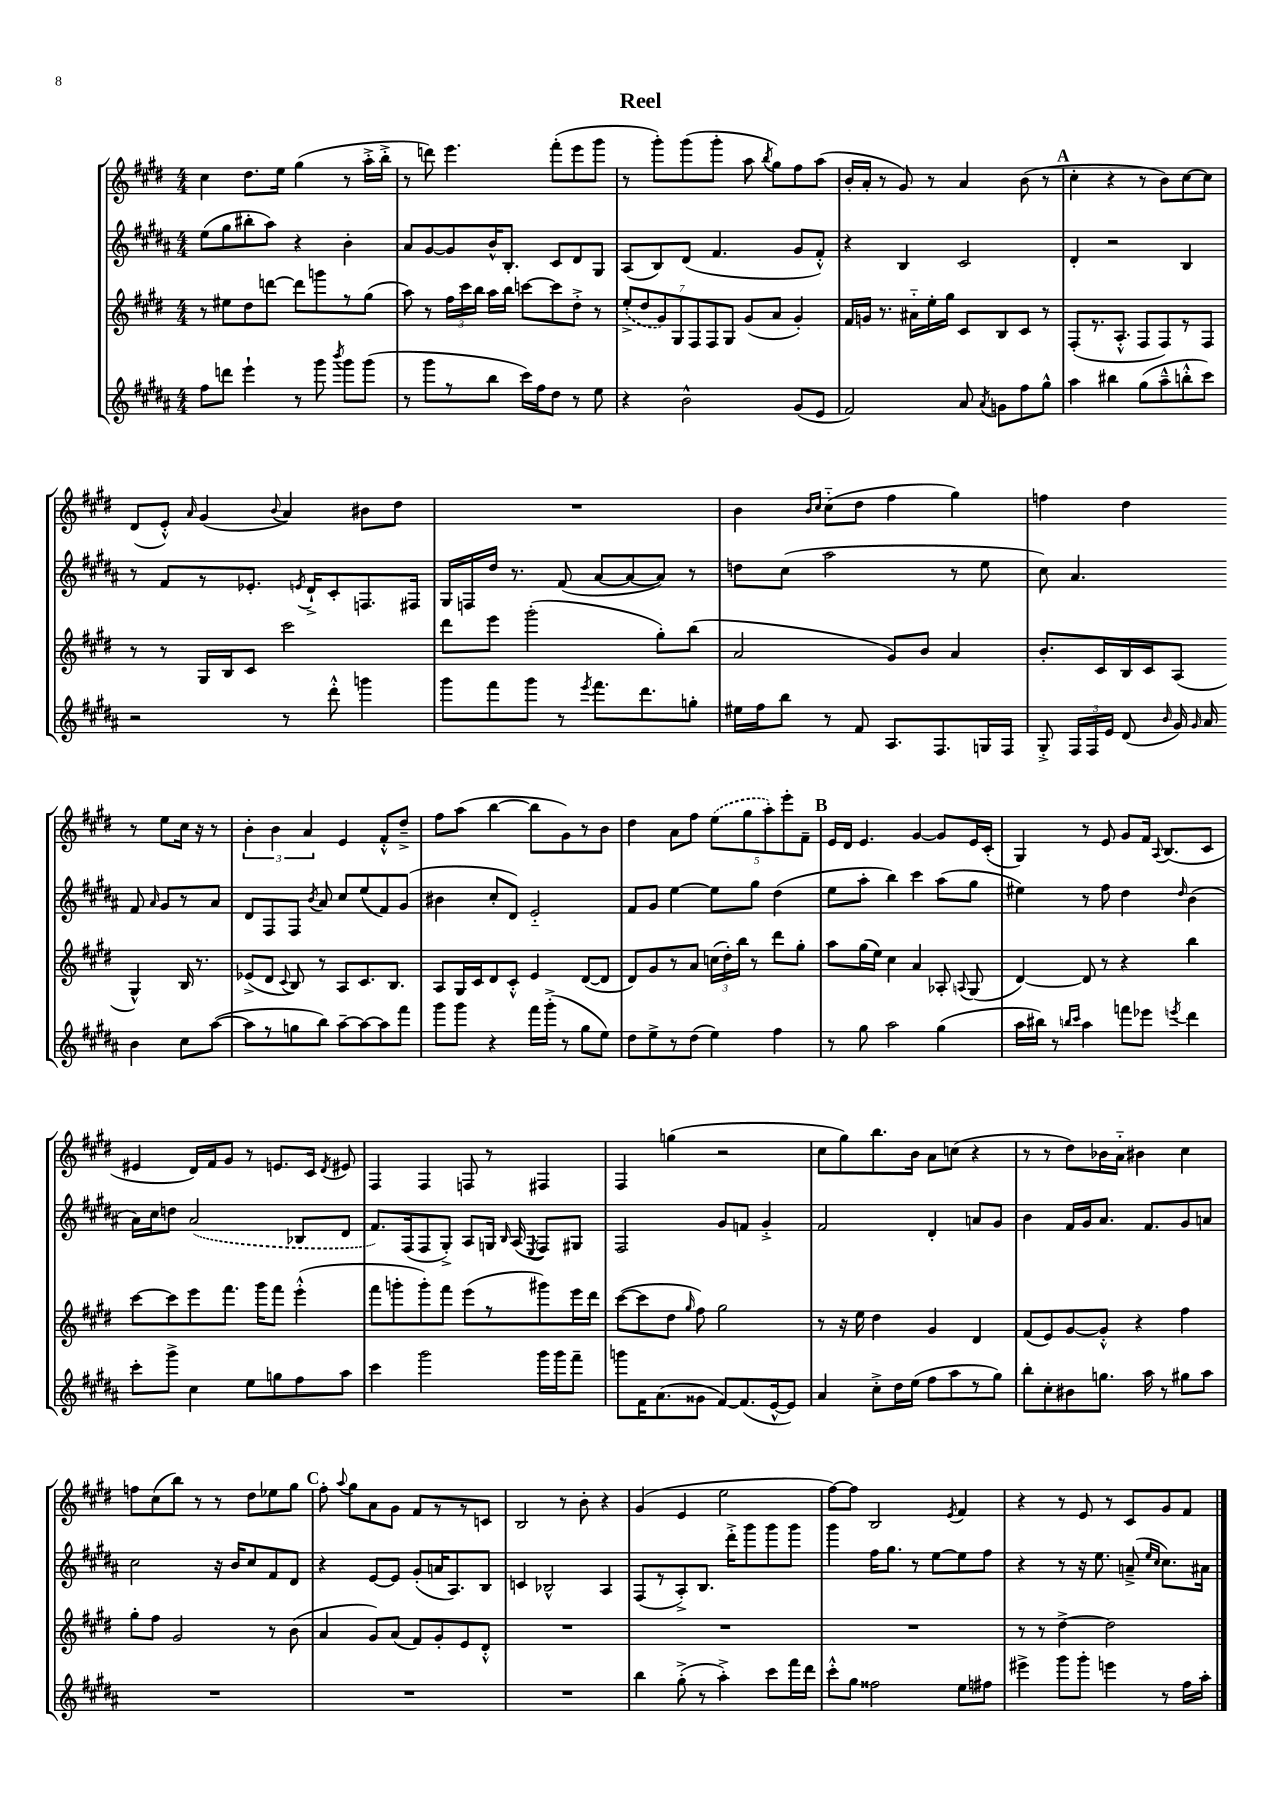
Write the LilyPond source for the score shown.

\header { title = "Reel" }
<<
\new StaffGroup <<
\new Staff = "s0" {
    \clef treble \key e \major \numericTimeSignature \time 4/4
    \autoBeamOff cis''4 dis''8.[ e''16] gis''4( r8 a''16[-.-> b''16]-.-> |
    r8 d'''8) e'''4. fis'''8[-.( e'''8 gis'''8] |
    r8 gis'''8[-.) gis'''8( gis'''8]-. a''8 \acciaccatura { b''8 } gis''8[) fis''8 a''8]( |
    b'16[-. a'16]-. r8 gis'8) r8 a'4 b'8( r8 |
    \mark \markup { \bold "A" } cis''4-. r4 r8 b'8[) cis''8~ cis''8] |
    dis'8[( e'8]-.-^) \grace { a'16 } gis'4( \appoggiatura { b'8 } a'4) bis'8[ dis''8] |
    R1 |
    b'4 \grace { b'16[ cis''16] } cis''8[-_( dis''8] fis''4 gis''4) |
    f''4 dis''4 r8 e''8[ cis''16] r16 r8 |
    \tuplet 3/2 { b'4-. b'4 a'4 } e'4 fis'8[-.-^ dis''8]---> |
    fis''8[ a''8]( b''4~ b''8[ gis'8) r8 b'8] |
    dis''4 a'8[ fis''8] \tuplet 5/4 { \once \slurDashed e''8[( gis''8 a''8-.) e'''8-. fis'8]-- } |
    \mark \markup { \bold "B" } e'16[ dis'16] e'4. gis'4~ gis'8[ e'16 cis'16]-.( |
    gis4) r8 e'8 gis'8[ fis'16] \appoggiatura { a8 } b8.[( cis'8] |
    eis'4 dis'16[) fis'16 gis'8] r8 e'8.[ cis'16] \acciaccatura { dis'8 } eis'8 |
    fis4 fis4 f8 r8 fis4 |
    fis4 g''4( r2 |
    cis''8[ gis''8) b''8. b'16] a'8[ c''8]( r4 |
    r8 r8 dis''8[) bes'16 a'16]-_ bis'4 cis''4 |
    f''8[ cis''8( b''8]) r8 r8 dis''8[ ees''8 gis''8] |
    \mark \markup { \bold "C" } fis''8-. \appoggiatura { a''8 } gis''8[ a'8 gis'8] fis'8[ r8 r8 c'8] |
    b2 r8 b'8-. r4 |
    gis'4( e'4 e''2 |
    fis''8[~) fis''8] b2 \acciaccatura { e'8 } fis'4 |
    r4 r8 e'8 r8 cis'8[ gis'8 fis'8] \bar "|." |
}
\new Staff = "s1" {
    \clef treble \key b \major \numericTimeSignature \time 4/4
    \autoBeamOff e''8[( gis''8 bis''8-. ais''8]) r4 b'4-. |
    ais'8[ gis'8~ gis'8 b'16-^ b8.]-. cis'8[ dis'8 gis8] |
    ais8[( b8) dis'8]( fis'4. gis'8[ fis'8]-.-^) |
    r4 b4 cis'2 |
    \mark \markup { \bold "A" } dis'4-. r2 b4 |
    r8 fis'8[ r8 ees'8.]-. \acciaccatura { e'8 } dis'16[-!-> cis'8-. f8. fis16] |
    gis16[ f16 dis''16] r8. fis'8( ais'8[~ ais'8~ ais'8]) r8 |
    d''8[ cis''8]( ais''2 r8 e''8 |
    cis''8) ais'4. fis'8 \grace { ais'16 } gis'8[ r8 ais'8] |
    dis'8[ fis8 fis8] \acciaccatura { b'8 } ais'8 cis''8[ e''8( fis'8) gis'8]( |
    bis'4 cis''8[-. dis'8]) e'2-_ |
    fis'8[ gis'8] e''4~ e''8[ gis''8] dis''4( |
    \mark \markup { \bold "B" } e''8[ ais''8]-. b''4) cis'''4 ais''8[( gis''8] |
    eis''4) r8 fis''8 dis''4 \grace { dis''16 } b'4( |
    ais'16[) cis''16 d''8] \once \slurDashed ais'2( bes8[ dis'8] |
    fis'8.[) fis16( fis8 gis8]-.->) ais8[ g16] \grace { b16 } ais16( \acciaccatura { e8 } fis8[) gis8] |
    fis2 gis'8[ f'8] gis'4-.-> |
    fis'2 dis'4-. a'8[ gis'8] |
    b'4 fis'16[ gis'16 ais'8.] fis'8.[ gis'8 a'8] |
    cis''2 r16 b'16[ cis''8 fis'8 dis'8] |
    \mark \markup { \bold "C" } r4 e'8[~ e'8] gis'8[-.( a'16 ais8.) b8] |
    c'4 bes2-^ ais4 |
    fis8[( r8 ais8-.->) b8.] dis'''16[-.-> gis'''8 gis'''8 gis'''8] |
    gis'''4 fis''16[ gis''8.] r8 e''8[~ e''8 fis''8] |
    r4 r8 r16 e''8. a'8--->( \grace { e''16[ cis''16] } cis''8.[) ais'16] \bar "|." |
}
\new Staff = "s2" {
    \clef treble \key e \major \numericTimeSignature \time 4/4
    \autoBeamOff r8 eis''8[ dis''8 d'''8]~ d'''8[ g'''8 r8 gis''8]( |
    a''8) r8 \tuplet 3/2 { fis''16[ cis'''16 b''16] } a''16[ b''16] c'''8[~ c'''8 dis''8]-.-> r8 |
    \tuplet 7/4 { \once \slurDashed e''8[-.->( dis''8 gis'8) gis8 fis8 fis8 gis8] } gis'8[( a'8] gis'4-.) |
    fis'16[ g'16] r8. ais'16[-_ e''16-. gis''16] cis'8[ b8 cis'8] r8 |
    \mark \markup { \bold "A" } fis8[-.( r8. a8.]-.-^ fis8[ fis8) r8 fis8] |
    r8 r8 gis16[ b16 cis'8] cis'''2 |
    dis'''8[ e'''8] gis'''2-.( gis''8[-.) b''8]( |
    a'2 gis'8[) b'8] a'4 |
    b'8.[-. cis'16 b16 cis'16 a8]( gis4-^) b16 r8. |
    ees'8[->( dis'8] \appoggiatura { cis'8 } b8) r8 a8[ cis'8. b8.] |
    a8[ gis16 cis'16 dis'8 cis'8]-.-^ e'4 dis'8[~( dis'8] |
    dis'8[) gis'8 r8 a'8] \tuplet 3/2 { c''16[( dis''16-.) b''16] } r8 dis'''8[ gis''8]-. |
    \mark \markup { \bold "B" } a''8[ gis''16( e''16]) cis''4 a'4 aes8-. \appoggiatura { a8 } gis8( |
    dis'4~) dis'8 r8 r4 b''4 |
    cis'''8[~ cis'''8 e'''8 fis'''8.] gis'''16[ fis'''8] e'''4-.-^( |
    fis'''8[ g'''8-. g'''8-.) fis'''8] e'''8[( r8 gis'''8) e'''16 dis'''16] |
    cis'''8[~( cis'''8 dis''8] \grace { gis''16 } fis''8) gis''2 |
    r8 r16 e''16 dis''4 gis'4 dis'4 |
    fis'8[( e'8) gis'8~ gis'8]-.-^ r4 fis''4 |
    gis''8[-. fis''8] gis'2 r8 b'8( |
    \mark \markup { \bold "C" } a'4 gis'8[) a'8]( fis'8[) gis'8-. e'8 dis'8]-.-^ |
    R1 |
    R1 |
    R1 |
    r8 r8 dis''4~-> dis''2 \bar "|." |
}
\new Staff = "s3" {
    \clef treble \key b \major \numericTimeSignature \time 4/4
    \autoBeamOff fis''8[ d'''8] e'''4-! r8 gis'''8 \acciaccatura { b'''8 } gis'''8[ gis'''8]( |
    r8 gis'''8[ r8 b''8] cis'''16[) fis''16 dis''8] r8 e''8 |
    r4 b'2-^ gis'8[( e'8] |
    fis'2) ais'8 \acciaccatura { ais'8 } g'8[ fis''8 gis''8]-^ |
    \mark \markup { \bold "A" } ais''4 bis''4 gis''8[( ais''8---^ b''8-.-^ cis'''8]) |
    r2 r8 dis'''8-.-^ g'''4 |
    gis'''8[ fis'''8 gis'''8] r8 \acciaccatura { e'''8 } fis'''8.[ dis'''8. g''8]-. |
    eis''16[ fis''16 b''8] r8 fis'8 ais8.[ fis8. g16 fis16] |
    gis8-.-> \tuplet 3/2 { fis16[ fis16 e'16] } dis'8( \grace { b'16 } gis'16) \grace { gis'16 } ais'16 b'4 cis''8[ ais''8]~( |
    ais''8[ r8 g''8 b''8]) ais''8[~-- ais''8~ ais''8 fis'''8] |
    gis'''8[ gis'''8] r4 fis'''16[ gis'''16]-.->( r8 gis''8[ e''8]) |
    dis''8[ e''8-> r8 dis''8]( e''4) fis''4 |
    \mark \markup { \bold "B" } r8 gis''8 ais''2 gis''4( |
    ais''16[ bis''16]) r8 \grace { b''16[ cis'''16] } ais''4 f'''8[ ees'''8] \acciaccatura { e'''8 } dis'''4 |
    cis'''8[-. gis'''8]-> cis''4 e''8[ g''8 fis''8 ais''8] |
    cis'''4 gis'''2 gis'''16[ gis'''16 fis'''8]-- |
    g'''8[ fis'16 ais'8.( gisis'8] fis'8[~) fis'8.( e'16~-^ e'8]) |
    ais'4 cis''8[-.-> dis''16 e''16]( fis''8[ ais''8 r8 gis''8]) |
    b''8[-. cis''8-. bis'8 g''8.] ais''16 r8 gis''8[ ais''8] |
    R1 |
    \mark \markup { \bold "C" } R1 |
    R1 |
    b''4 gis''8-.->( r8 ais''4-.->) cis'''8[ fis'''16 dis'''16] |
    cis'''8[-.-^ gis''8] fisis''2 e''8[ fis''8] |
    eis'''4-> gis'''8[ gis'''8]-. e'''4 r8 fis''16[ ais''16]-. \bar "|." |
}
>>
>>
\layout { \context { \Score \remove "Bar_number_engraver" } }
